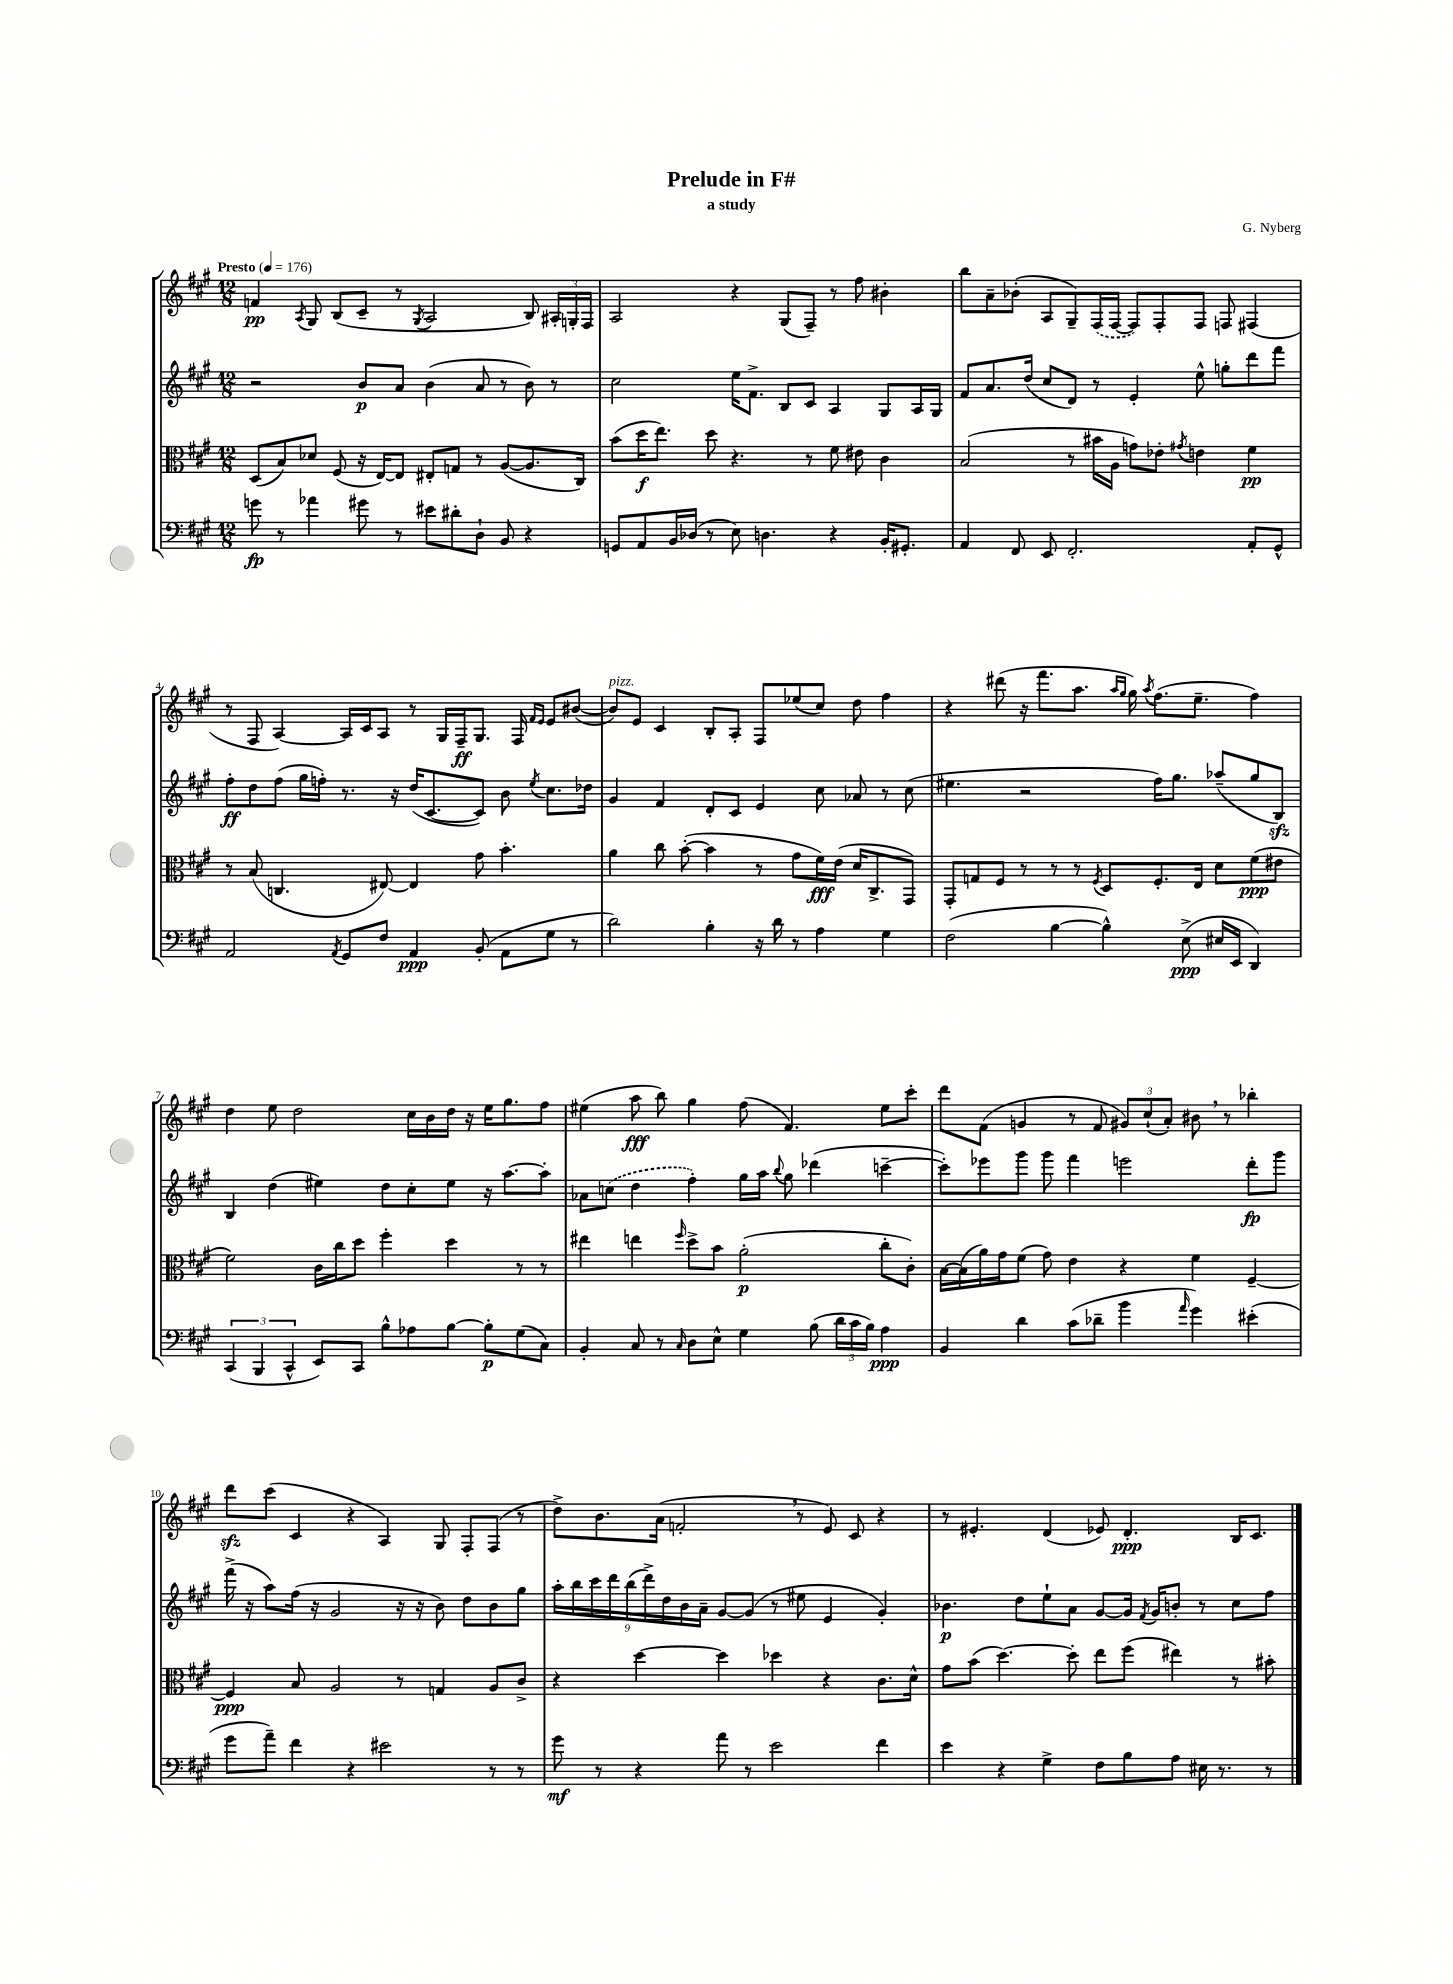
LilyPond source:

\header { title = "Prelude in F#" composer = "G. Nyberg" subtitle = "a study" }
<<
\new StaffGroup <<
\new Staff = "s0" {
    \clef treble \key a \major \numericTimeSignature \time 12/8 \tempo "Presto" 4 = 176
    \autoBeamOff f'4\pp \acciaccatura { a8 } gis8 b8[( cis'8]-- r8 \acciaccatura { gis8 } a2 b8) \tuplet 3/2 { ais16[-. g16-. fis16] } |
    a2 r4 gis8[( fis8]--) r8 fis''8 bis'4-. |
    b''8[ a'8-- bes'8]-.( a8[ gis8--) \once \slurDashed fis16( fis16]~ fis8[) fis8-. fis8] f8 fis4( |
    r8 fis8 a4~) a16[ cis'16 a8] r8 gis16[ fis16--\ff gis8.] fis16 \grace { fis'16[ e'16] } e'8[ bis'8]~( |
    bis'8[^\markup { \italic "pizz." }) e'8] cis'4 b8[-. a8]-. fis8[ ees''8( cis''8]) d''8 fis''4 |
    r4 dis'''8( r16 fis'''8.[ a''8.] \grace { a''16[ gis''16] } gis''16) \acciaccatura { a''8 } fis''8.[( e''8.]-- fis''4) |
    d''4 e''8 d''2 cis''16[ b'16 d''16] r16 e''16[ gis''8. fis''8] |
    eis''4( a''8\fff b''8) gis''4 fis''8( fis'4.) eis''8[ cis'''8]-. |
    d'''8[ fis'8]( g'4 r8 fis'8 \tuplet 3/2 { gis'8[) cis''8-!( a'8]-.) } bis'8 \breathe r8 bes''4-. |
    d'''8[\sfz cis'''8]( cis'4 r4 a4) gis8 fis8[-. fis8]( r8 |
    d''8[->) b'8. a'16]( f'2-. \breathe r8 e'8) cis'8 r4 |
    r8 eis'4.-. d'4( ees'8) d'4.-.\ppp b16[ cis'8.] \bar "|." |
}
\new Staff = "s1" {
    \clef treble \key a \major \numericTimeSignature \time 12/8
    \autoBeamOff r2 b'8[\p a'8] b'4( a'8 r8 b'8) r8 |
    cis''2 e''16[ fis'8.]-> b8[ cis'8] a4 gis8[ a16 gis16] |
    fis'8[ a'8. d''16]( cis''8[ d'8]) r8 e'4-. e''8-^ g''8[-. d'''8 fis'''8] |
    fis''8[-.\ff d''8 fis''8]( gis''16[ f''16]-.) r8. r16 d''16[( cis'8.~ cis'8]) b'8 \acciaccatura { e''8 } cis''8.[ des''16] |
    gis'4 fis'4 d'8[-. cis'8] e'4 cis''8 aes'8 r8 cis''8( |
    eis''4. r2 fis''16[) gis''8.] aes''8[--( gis''8 b8]\sfz) |
    b4 d''4( eis''4) d''8[ cis''8-. eis''8] r16 a''8.[~ a''8]-. |
    aes'8[ \once \slurDashed c''8]( d''4 fis''4-.) gis''16[ a''16] \appoggiatura { b''8 } gis''8 des'''4( c'''4~-- |
    c'''8[-.) ees'''8 gis'''8] gis'''8 fis'''4 e'''2 d'''8[-.\fp gis'''8] |
    fis'''16->( r16 a''8[) fis''16]( r16 gis'2 r16 r16 b'8) d''8[ b'8 gis''8] |
    \tuplet 9/8 { a''16[-. b''16 cis'''16 d'''16 b''16( d'''16->) d''16 b'16 a'16]-- } gis'8[~ gis'8]( r8 eis''8 e'4 gis'4-.) |
    bes'4.\p d''8[ e''8-! a'8] gis'8[~ gis'16] \acciaccatura { fis'8 } gis'16[ b'8]-. r8 cis''8[ fis''8] \bar "|." |
}
\new Staff = "s2" {
    \clef alto \key a \major \numericTimeSignature \time 12/8
    \autoBeamOff d8[( b8) des'8] fis8( r16 e16[~) e8] eis8[-. g8] r8 a8[~( a8. cis16]) |
    b'8[( d''16\f e''8.]) d''8 r4. r8 fis'8 eis'8 cis'4 |
    b2( r8 bis'16[ a16] g'8[) ees'8]-. \acciaccatura { gis'8 } e'4 fis'4\pp |
    r8 b8( c4. eis8~) eis4 gis'8 b'4.-. |
    a'4 cis''8 b'8~-.( b'4 r8 gis'8[ fis'16\fff) e'16]( d'16[ cis8.-> gis,8]) |
    gis,8[-. g8 fis8] r8 r8 r8 \acciaccatura { fis8 } d8[ fis8.-. e16] d'8[ fis'8\ppp( eis'8] |
    fis'2) cis'16[ cis''16 d''8] fis''4-. d''4 r8 r8 |
    eis''4 e''4 \grace { fis''16 } d''8[-> b'8] a'2-.\p( cis''8[-. cis'8]-.) |
    b16[~ b16( a'16) gis'16 fis'8]( gis'8) e'4 r4 fis'4 fis4~-- |
    fis4\ppp b8 a2 r8 g4 a8[ cis'8]-> |
    r4 d''4~ d''4 des''4 r4 cis'8.[ d'16]-^ |
    gis'8[ b'8]( d''4.~) d''8-. e''8[ fis''8]( eis''4) r8 bis'8-. \bar "|." |
}
\new Staff = "s3" {
    \clef bass \key a \major \numericTimeSignature \time 12/8
    \autoBeamOff g'8\fp r8 aes'4 gis'8 r8 eis'8[ dis'8-. d8]-! b,8 r4 |
    g,8[ a,8 b,16 des16]( r8 e8) d4. r4 b,16[-. gis,8.]-. |
    a,4 fis,8 e,8 fis,2.-. a,8[-. gis,8]-^ |
    a,2 \acciaccatura { a,8 } gis,8[ fis8] a,4\ppp b,8-.( a,8[ gis8] r8 |
    d'2) b4-. r16 d'16 r8 a4 gis4 |
    fis2( b4~ b4-^) e8->\ppp( eis16[ e,16] d,4) |
    \tuplet 3/2 { cis,4( b,,4 cis,4-^ } e,8[) cis,8] b8[-^ aes8 b8]~ b8[-.\p gis8( cis8]) |
    b,4-. cis8 r8 \grace { cis16 } d8[ e8]-^ gis4 b8( \tuplet 3/2 { d'16[ cis'16 b16]) } a4\ppp |
    b,4 d'4 cis'8[( des'8]-- b'4 \grace { a'16 } gis'4) eis'4-.( |
    gis'8[ a'8]--) fis'4 r4 eis'2 r8 r8 |
    gis'8\mf r8 r4 a'8 r8 e'2 fis'4 |
    e'4 r4 gis4-> fis8[ b8 a8] eis16 r8. r8 \bar "|." |
}
>>
>>
